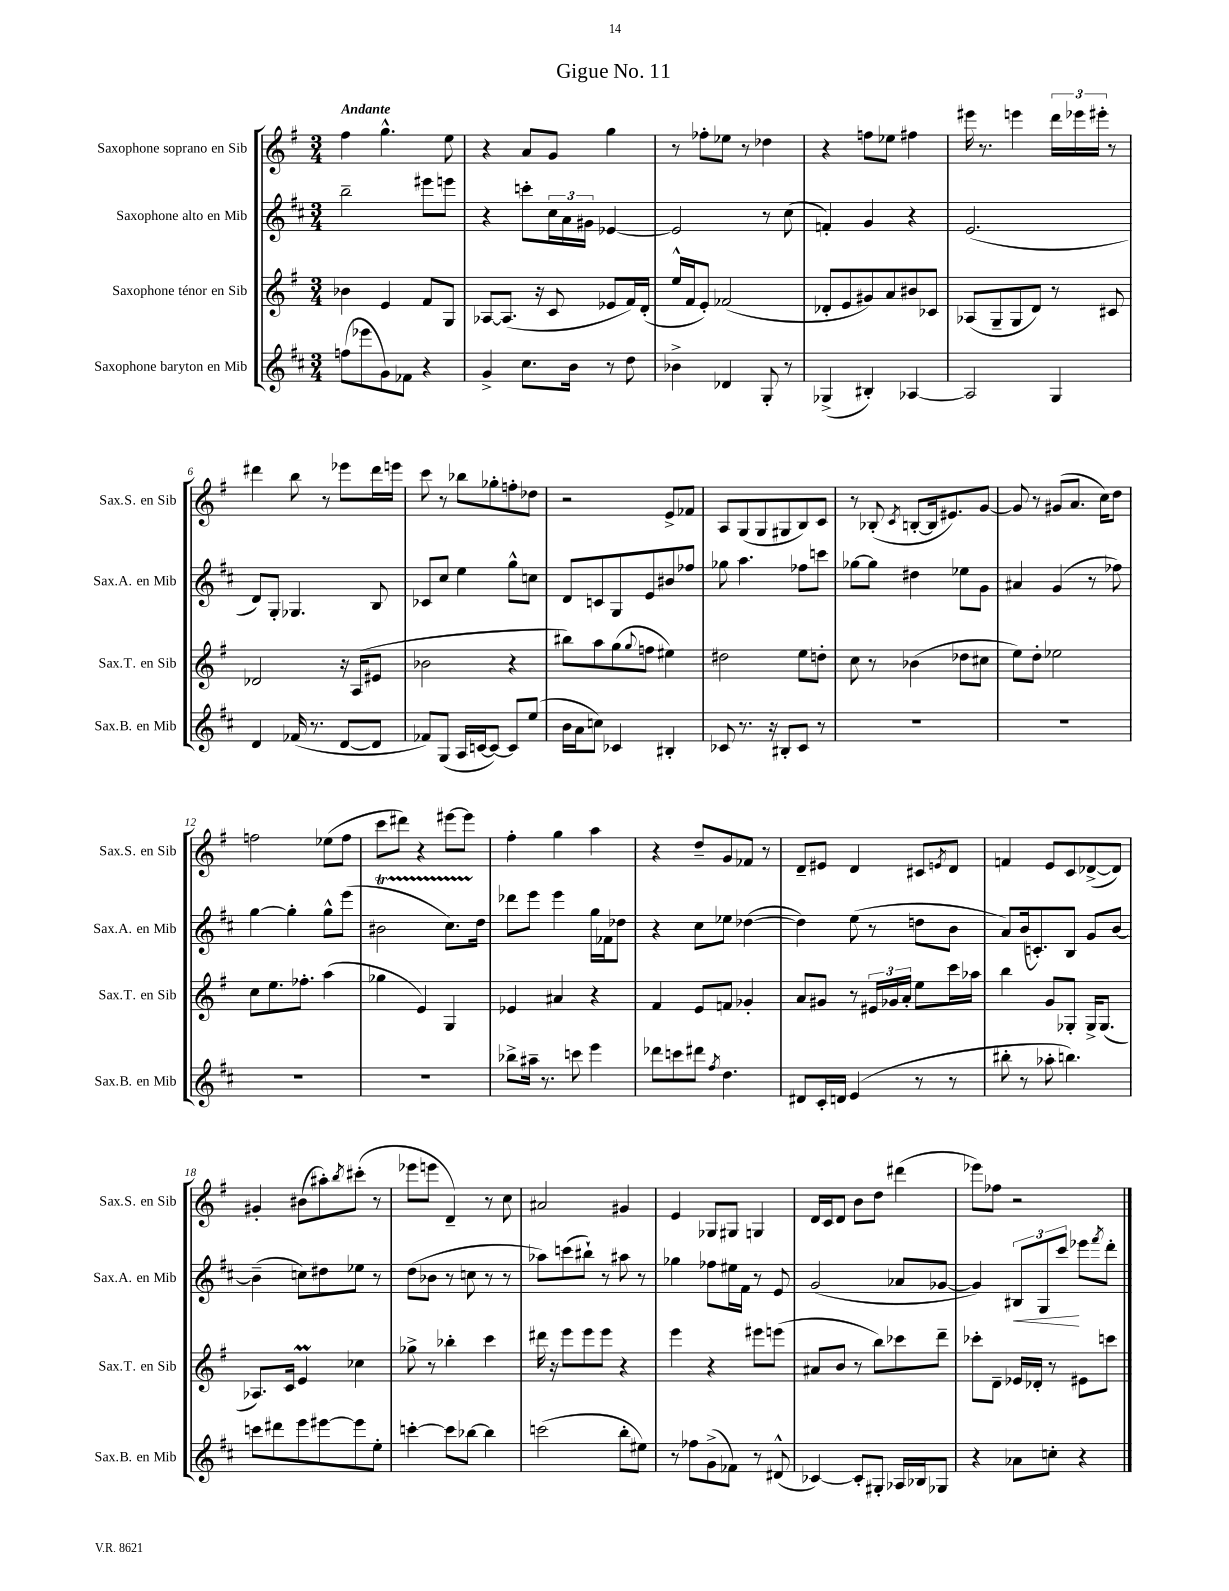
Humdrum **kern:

**kern	**kern	**kern	**kern
*staff4	*staff3	*staff2	*staff1
*clefG2	*clefG2	*clefG2	*clefG2
*k[f#c#]	*k[f#]	*k[f#c#]	*k[f#]
*M3/4	*M3/4	*M3/4	*M3/4
(8ff	4b-	2bb~	4ff#
8eee-	.	.	.
8g)	4e	.	4.gg^^
8f-	.	.	.
4r	8f#	8eee#	.
.	8G	8eee	8ee
=	=	=	=
4g^	[8A-	4r	4r
.	(8.A-]	.	.
8.cc#	.	8ccc'	8a
.	16r	.	.
.	8c	24cc#	8g
.	.	24a	.
16b	.	.	.
.	.	24g#	.
8r	8e-	[4e-	4gg
8dd	16f#)	.	.
.	(16d'	.	.
=	=	=	=
4b-^	16ee^^	2e-]	8r
.	16f#	.	.
.	8e')	.	8ff-'
4d-	(2f-	.	8ee-
.	.	.	8r
8G'	.	8r	4dd-
8r	.	(8cc#	.
=	=	=	=
(4G-^	8d-'	4f')	4r
.	8e	.	.
4B#')	8g#)	4g	8ff
.	8a	.	8ee-
[4A-	8b#	4r	4ff#
.	8c-	.	.
=	=	=	=
2A-]	(8A-	(2.e	16eee#
.	.	.	8.r
.	8G~	.	.
.	8G	.	4eee
.	8d)	.	.
4G	8r	.	24ddd
.	.	.	24eee-
.	.	.	24eee#'
.	8c#	.	8r
=	=	=	=
4d	2d-	8d)	4ddd#
.	.	8G'	.
(16f-	.	4.G-	8bb
8.r	.	.	.
.	.	.	8r
[8d	16r	.	8eee-
.	(16A	.	.
8d]	8e#	8B	16ddd#
.	.	.	16eee
=	=	=	=
8f-)	2b-	8c-	8ccc
(8G	.	8cc#	8r
16A	.	4ee	8bb-
[16c	.	.	.
8c_)	.	.	8gg-'
8c]	4r	8gg^^	8ff'
(8ee	.	8cc	8dd-
=	=	=	=
16b	8bb#)	8d	2r
16a	.	.	.
8cc)	8aa	8c	.
4c-	(8gg	8G	.
.	8qqgg	.	.
.	8ff	8e	.
4B#'	4ee#)	8b#	8e^
.	.	8ff-	8f-
=	=	=	=
8c-	2dd#	8gg-	8A
8.r	.	4.aa	(8G
.	.	.	8G
16r	.	.	.
8B#'	.	.	8G#
8c-	8ee	8ff-	8B)
8r	8dd'	8ccc	8c
=	=	=	=
2.r	8cc	[8gg-	8r
.	8r	8gg-]	(8B-'
.	.	.	8qc
.	(4b-	4dd#	[8B'
.	.	.	16B]
.	.	.	8.e#)
.	8dd-	8ee-	.
.	8cc#	8g	[8g
=	=	=	=
2.r	8ee)	4a#	8g]
.	8dd'	.	8r
.	2ee-	(4g	(8g#
.	.	.	8.a
.	.	8r	.
.	.	.	16cc)
.	.	8ff-)	8dd
=	=	=	=
2.r	8cc	[4gg	2ff
.	8.ee	.	.
.	.	4gg']	.
.	8.ff-'	.	.
.	(4aa	8gg^^	(8ee-
.	.	(8eee	8ff
=	=	=	=
2.r	4gg-	2b#	8ccc
.	.	.	8ddd#)
.	4e)	.	4r
.	4G	8.cc#)	[8eee#
.	.	.	8eee#]
.	.	16dd	.
=	=	=	=
8bb-^	4e-	8ddd-	4ff#'
16aa#~	.	8eee	.
8.r	.	.	.
.	4a#	4eee	4gg
8ccc	.	.	.
4eee	4r	16gg	4aa
.	.	16f-	.
.	.	8dd-	.
=	=	=	=
8ddd-	4f#	4r	4r
8ccc	.	.	.
8ddd#	8e	8cc#	8dd~
8qff#	.	.	.
4.dd	8f	8ee-	8g
.	4g-'	([4dd-	8f-
.	.	.	8r
=	=	=	=
8d#	8a	4dd-])	8d~
16c#'	8g#	.	8e#
16d	.	.	.
(4e	8r	(8ee	4d
.	24e#	8r	.
.	24g-	.	.
.	24a'	.	.
8r	8ee	8dd	8c#
.	.	.	8qe
8r	16ccc	8b	8d
.	16aa-	.	.
=	=	=	=
8bb#'	4bb	8a)	4f
8r	.	(16b	.
.	.	8.c')	.
8aa-'	8g	.	8e
4.bb)	8G-'	8B	8c
.	16G-^	8g	([8d-^
.	(8.G-	.	.
.	.	[8b	8d-])
=	=	=	=
8ccc	8.A-)	(4b~]	4g#'
8ddd#	.	.	.
.	16c	.	.
8eee	4e	8cc)	(8b#
[8eee#	.	8dd#	8aa#')
.	.	.	8qbb
8eee#]	4cc-	8ee-	(8ccc#'
8ee'	.	8r	8r
=	=	=	=
[4ccc'	8gg-^	(8dd	8eee-
.	8r	8b-	8eee
8ccc]	4bb-'	8r	4d~)
[8bb-	.	8cc	.
4bb-]	4ccc	8r	8r
.	.	8r	8cc
=	=	=	=
(2ccc	16ddd#	8aa-)	2a#
.	16r	.	.
.	8eee	(8ccc	.
.	8eee	8bb#`)	.
.	8eee	8r	.
8bb'	4r	8aa#	4g#
8ee#)	.	8r	.
=	=	=	=
8r	4eee	4gg-	4e
8ff-	.	.	.
(8g^	4r	8ff-	8G-
8f-)	.	16ee#	8G#
.	.	16f#	.
8r	8eee#	8r	4G
(8d#^^	(8eee	8e	.
=	=	=	=
[4c-)	8a#	(2g	16d
.	.	.	16c
.	8b	.	8d
8c-']	8r	.	8b
8G#'	8bb)	.	8dd
16A-	8ccc-	8a-	(4ddd#
16B-	.	.	.
8G-	8ddd~	[8g-	.
=	=	=	=
4r	8ccc-'	4g-])	8eee-)
.	8d~	.	8ff-
8a-	16e-	12B#	2r
.	16d-'	.	.
.	.	12G	.
8cc'	8r	.	.
.	.	12ccc#	.
4r	8e#	8eee-	.
.	.	8qfff#	.
.	8ccc	8ddd'	.
==	==	==	==
*-	*-	*-	*-
